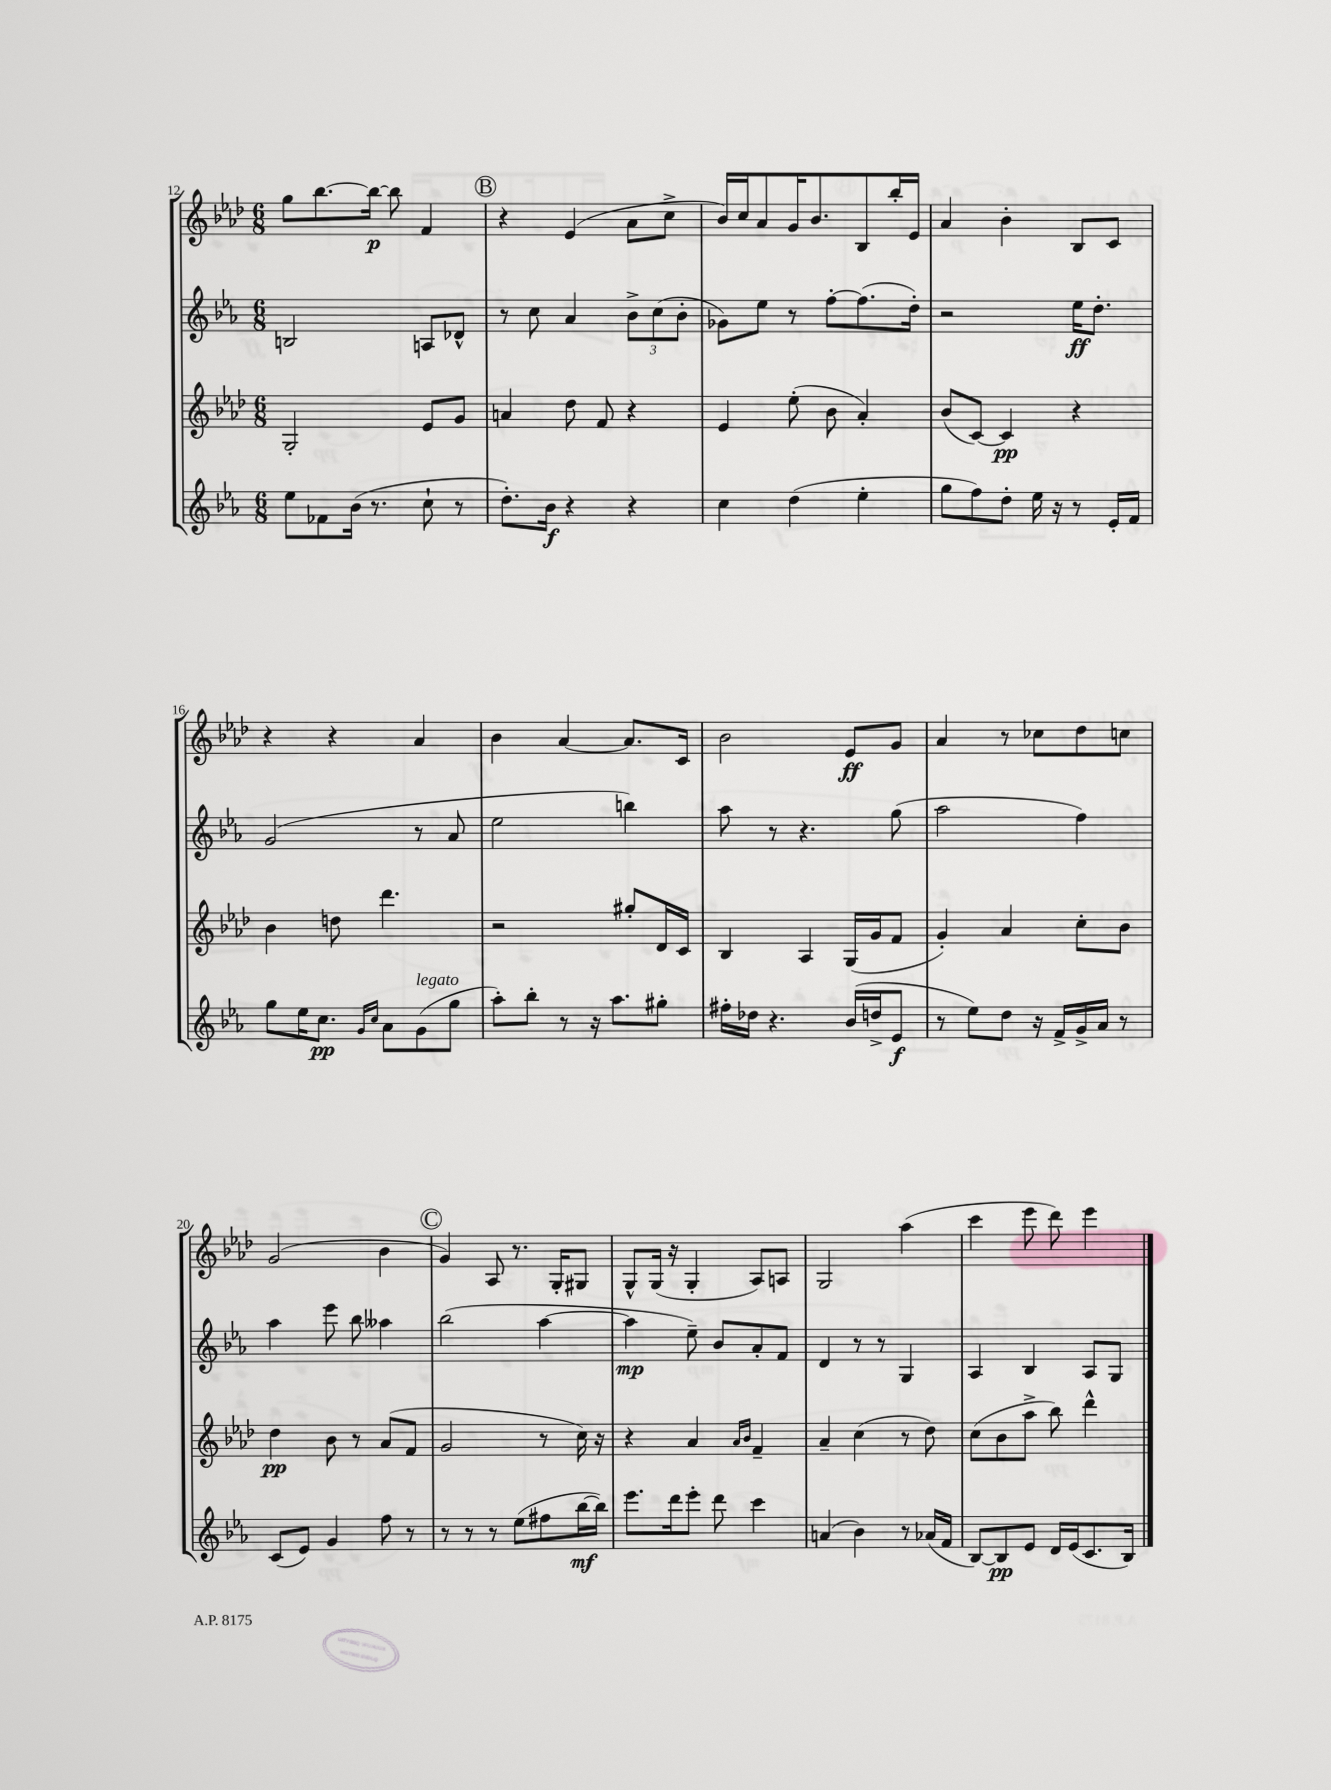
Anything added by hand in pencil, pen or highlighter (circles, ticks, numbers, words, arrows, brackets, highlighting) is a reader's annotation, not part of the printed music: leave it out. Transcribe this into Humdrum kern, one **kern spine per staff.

**kern	**dynam	**kern	**dynam	**kern	**dynam	**kern	**dynam
*part4	*part4	*part3	*part3	*part2	*part2	*part1	*part1
*staff4	*staff4	*staff3	*staff3	*staff2	*staff2	*staff1	*staff1
*clefG2	*	*clefG2	*	*clefG2	*	*clefG2	*
*k[b-e-a-]	*	*k[b-e-a-d-]	*	*k[b-e-a-]	*	*k[b-e-a-d-]	*
*M6/8	*	*M6/8	*	*M6/8	*	*M6/8	*
=12	=12	=12	=12	=12	=12	=12	=12
8ee-\L	.	2G'/	.	2Bn/	.	8gg\L	.
8f-X\	.	.	.	.	.	[8.bb-\	.
(16b-\Jk	.	.	.	.	.	.	.
8.r	.	.	.	.	.	16bb-\Jk_	p
.	.	.	.	.	.	8bb-\]	.
8cc`\	.	8e-/L	.	8An/L	.	4f/	.
8r	.	8g/J	.	8d-X^^/J	.	.	.
!!LO:REH:place=s1:t=B
=13	=13	=13	=13	=13	=13	=13	=13
8.dd'\L)	.	4an/	.	8r	.	4r	.
.	.	.	.	8cc\	.	.	.
16b-\Jk	f	.	.	.	.	.	.
4r	.	8dd-\	.	4a-/	.	(4e-/	.
.	.	8f/	.	.	.	.	.
4r	.	4r	.	12b-^\L	.	8a-\L	.
.	.	.	.	(12cc\	.	.	.
.	.	.	.	.	.	8cc^\J	.
.	.	.	.	12b-'\J	.	.	.
=14	=14	=14	=14	=14	=14	=14	=14
4cc\	.	4e-/	.	8g-X\L)	.	16b-/LL)	.
.	.	.	.	.	.	16cc/J	.
.	.	.	.	8ee-\J	.	8a-/	.
(4dd\	.	(8ee-'\	.	8r	.	16g/K	.
.	.	.	.	.	.	8.b-/	.
.	.	8b-\	.	[8ff'\L	.	.	.
4ee-'\	.	4a-'/)	.	(8.ff\]	.	8B-/	.
.	.	.	.	.	.	16bb-'/L	.
.	.	.	.	16dd'\Jk)	.	16e-/JJ	.
=15	=15	=15	=15	=15	=15	=15	=15
8gg\L	.	(8b-/L	.	2r	.	4a-/	.
8ff\)	.	[8c/J)	.	.	.	.	.
8dd'\J	.	4c/]	pp	.	.	4b-'\	.
16ee-\	.	.	.	.	.	.	.
16r	.	.	.	.	.	.	.
8r	.	4r	.	16ee-\KL	ff	8B-/L	.
.	.	.	.	8.dd'\J	.	.	.
16e-'/LL	.	.	.	.	.	8c/J	.
16f/JJ	.	.	.	.	.	.	.
!!LO:LB:g=z
=16	=16	=16	=16	=16	=16	=16	=16
8gg\L	.	4b-\	.	(2g/	.	4r	.
16ee-\K	.	.	.	.	.	.	.
8.cc\J	pp	.	.	.	.	.	.
.	.	8ddn\	.	.	.	4r	.
16qqg/LL	.	.	.	.	.	.	.
16qqcc/JJ	.	.	.	.	.	.	.
8a-\L	.	4.ddd-\	.	.	.	.	.
!LO:TX:a:i:t=legato	!	!	!	!	!	!	!
(8g\	.	.	.	8r	.	4a-/	.
8gg\J	.	.	.	8a-/	.	.	.
=17	=17	=17	=17	=17	=17	=17	=17
8aa-'\L)	.	2r	.	2ee-\	.	4b-\	.
8bb-'\J	.	.	.	.	.	.	.
8r	.	.	.	.	.	[4a-/	.
16r	.	.	.	.	.	.	.
8.aa-\L	.	.	.	.	.	.	.
.	.	8gg#X'/L	.	4bbn\)	.	8.a-/L]	.
8gg#X'\J	.	16d-/L	.	.	.	.	.
.	.	16c/JJ	.	.	.	16c/Jk	.
=18	=18	=18	=18	=18	=18	=18	=18
16ff#X'\LL	.	4B-/	.	8aa-\	.	2b-\	.
16dd-X\JJ	.	.	.	.	.	.	.
4.r	.	.	.	8r	.	.	.
.	.	4A-/	.	4.r	.	.	.
(16b-/LL	.	(16G/LL	.	.	.	8e-/L	ff
16ddn^/J	.	16g/J	.	.	.	.	.
8e-/J	f	8f/J	.	(8gg\	.	8g/J	.
=19	=19	=19	=19	=19	=19	=19	=19
8r	.	4g'/)	.	2aa-\	.	4a-/	.
8ee-\L)	.	.	.	.	.	.	.
8dd\J	.	4a-/	.	.	.	8r	.
16r	.	.	.	.	.	8cc-X\L	.
16f^/LL	.	.	.	.	.	.	.
16g^/	.	8cc'\L	.	4ff\)	.	8dd-\	.
16a-/JJ	.	.	.	.	.	.	.
8r	.	8b-\J	.	.	.	8ccn\J	.
!!LO:LB:g=z
=20	=20	=20	=20	=20	=20	=20	=20
(8c/L	.	4dd-\	pp	4aa-\	.	(2g/	.
8e-/J)	.	.	.	.	.	.	.
4g/	.	8b-\	.	8eee-\	.	.	.
.	.	8r	.	8bb-\	.	.	.
8ff\	.	(8a-/L	.	4aa--X\	.	4b-\	.
8r	.	8f/J	.	.	.	.	.
!!LO:REH:place=s1:t=C
=21	=21	=21	=21	=21	=21	=21	=21
8r	.	2g/	.	(2bb-\	.	4g/)	.
8r	.	.	.	.	.	.	.
8r	.	.	.	.	.	8A-/	.
(8ee-\L	.	.	.	.	.	8.r	.
8ff#X\	.	8r	.	[4aa-\	.	.	.
.	.	.	.	.	.	16G'/KL	.
[16bb-\L	mf	16cc\)	.	.	.	8G#X/J	.
16bb-\JJ])	.	16r	.	.	.	.	.
=22	=22	=22	=22	=22	=22	=22	=22
8.eee-\L	.	4r	.	4aa-\]	mp	8G^^/L	.
.	.	.	.	.	.	(16G/Jk	.
16ddd\k	.	.	.	.	.	16r	.
8eee-'\J	.	4a-/	.	8ee-~\)	.	4G'/	.
8ddd\	.	.	.	8b-/L	.	.	.
.	.	16qqa-/LL	.	.	.	.	.
.	.	16qqb-/JJ	.	.	.	.	.
4ccc\	.	4f~/	.	8a-'/	.	8A-/L)	.
.	.	.	.	8f/J	.	8An/J	.
=23	=23	=23	=23	=23	=23	=23	=23
(4an/	.	4a-~/	.	4d/	.	2G/	.
4b-\)	.	(4cc\	.	8r	.	.	.
.	.	.	.	8r	.	.	.
8r	.	8r	.	4G/	.	(4aa-\	.
(16a-X/LL	.	8dd-\)	.	.	.	.	.
16f/JJ	.	.	.	.	.	.	.
=24	=24	=24	=24	=24	=24	=24	=24
[8B-/L)	.	(8cc\L	.	4A-/	.	4ccc\	.
8B-/]	pp	8b-\	.	.	.	.	.
8e-/J	.	8aa-^\J	.	4B-/	.	8eee-\	.
16d/LL	.	8bb-\)	.	.	.	8ddd-\)	.
(16e-/J	.	.	.	.	.	.	.
8.c/	.	4ddd-^^\	.	8A-/L	.	4eee-\	.
.	.	.	.	8G/J	.	.	.
16B-/Jk)	.	.	.	.	.	.	.
==	==	==	==	==	==	==	==
*-	*-	*-	*-	*-	*-	*-	*-
